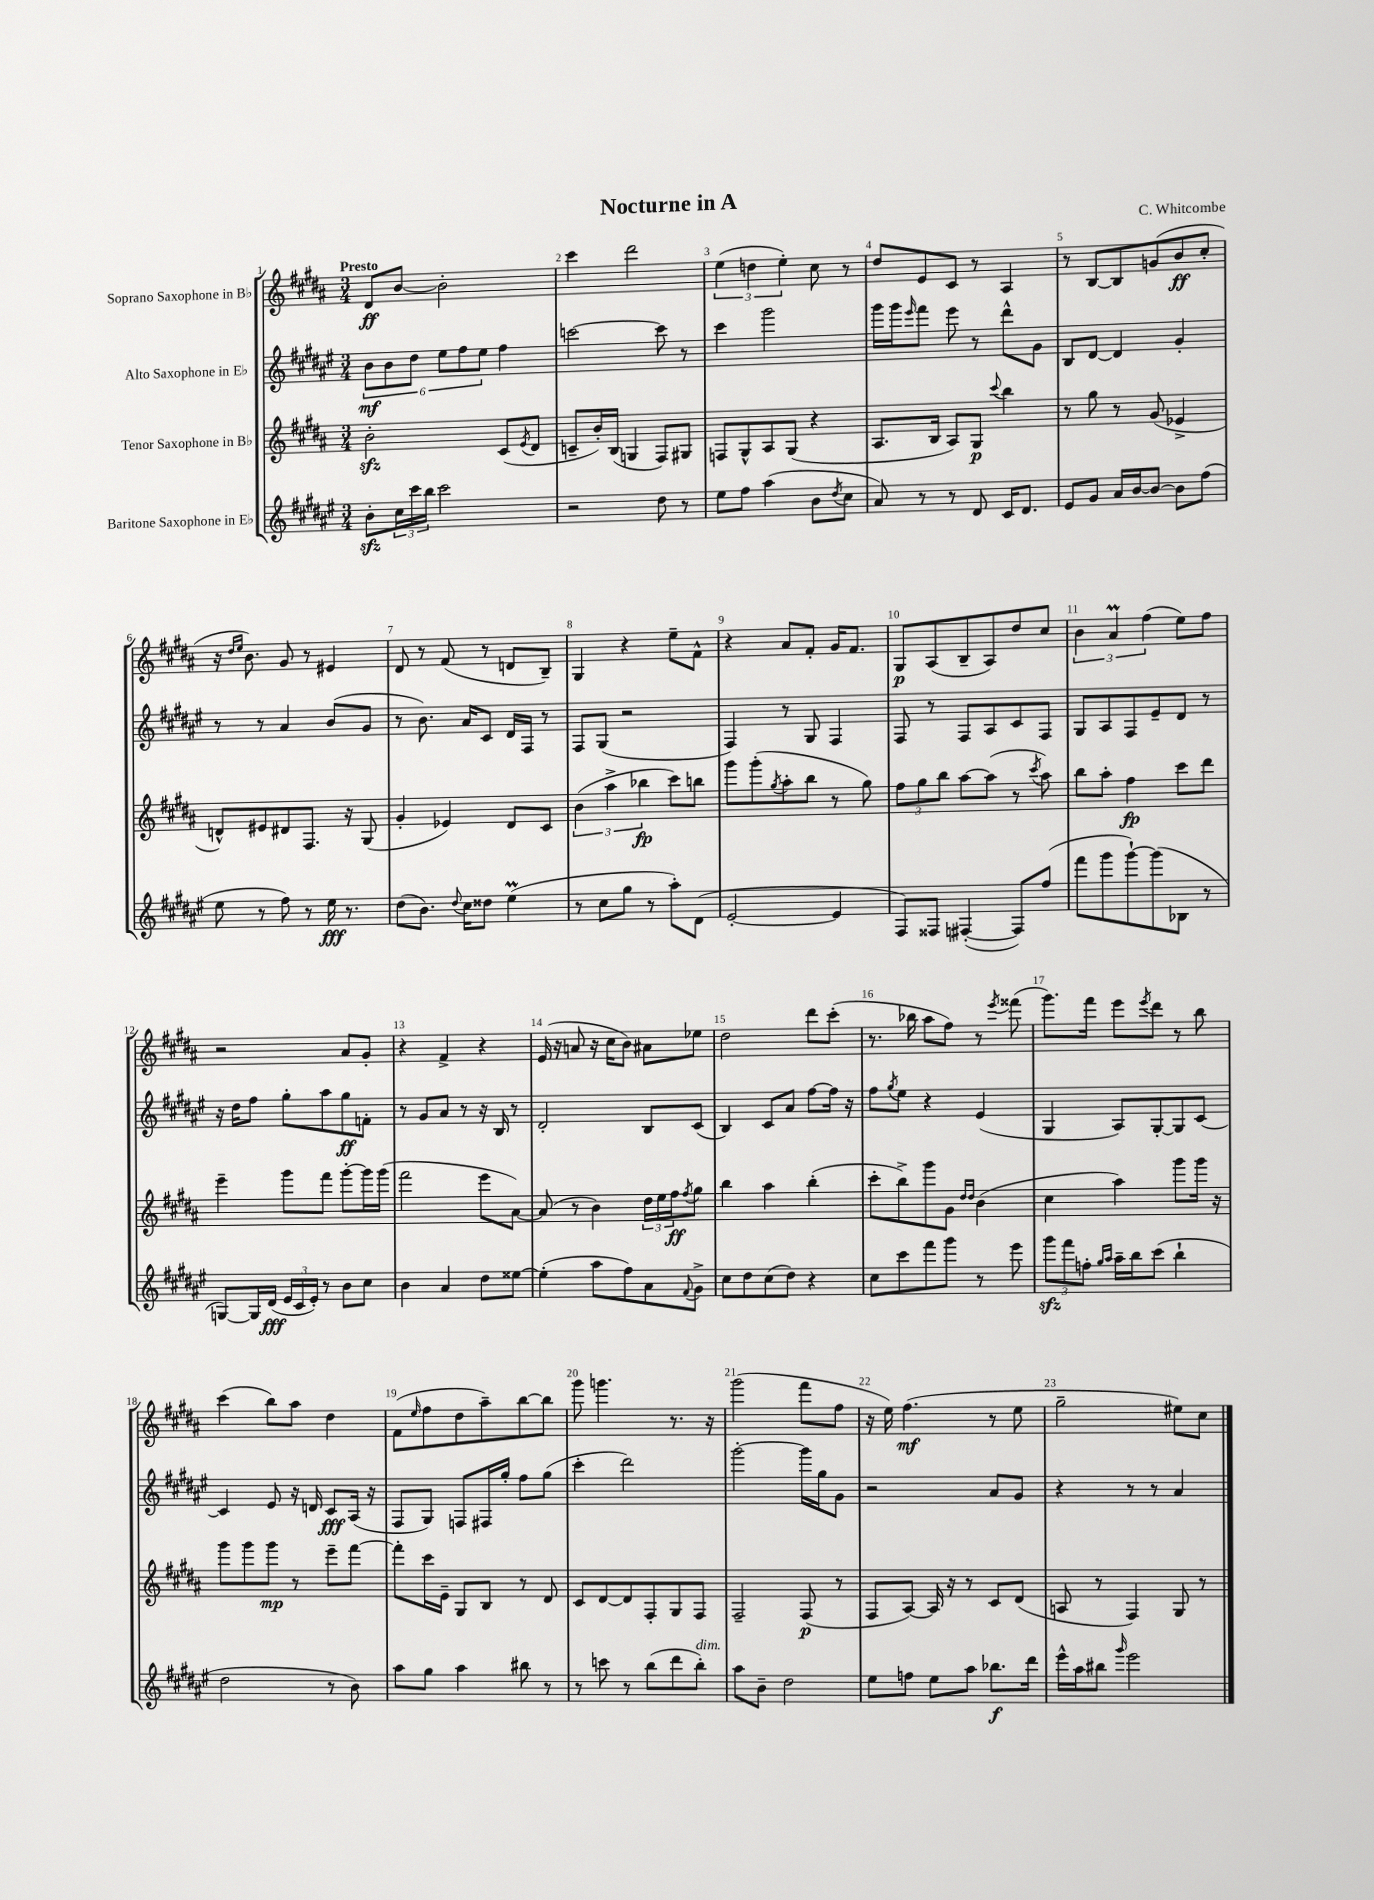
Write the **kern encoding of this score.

**kern	**kern	**kern	**kern
*staff4	*staff3	*staff2	*staff1
*clefG2	*clefG2	*clefG2	*clefG2
*k[f#c#g#d#a#e#]	*k[f#c#g#d#a#]	*k[f#c#g#d#a#e#]	*k[f#c#g#d#a#]
*M3/4	*M3/4	*M3/4	*M3/4
8b'	2b'	12b	8d#
.	.	12b	.
24cc#	.	.	[8b
24ccc#	.	12dd#	.
24bb	.	.	.
2ccc#	.	12ee#	2b']
.	.	12ff#	.
.	.	12ee#	.
.	(8c#	4ff#	.
.	8qe	.	.
.	8d#	.	.
=	=	=	=
2r	8c~	[2ccc	4ccc#
.	16b')	.	.
.	(16B	.	.
.	4G	.	2ddd#
8dd#	8F#)	8ccc]	.
8r	8G#	8r	.
=	=	=	=
8ee#	8F	4ccc#	(6ee
8ff#	8G#^^	.	.
.	.	.	6dd
(4aa#	8A#	2ggg#	.
.	.	.	6ee')
.	(8G#	.	.
8b	4r	.	8cc#
8qdd#	.	.	.
8cc#	.	.	8r
=	=	=	=
8a#)	8.A#	16ggg#	8dd#
.	.	16ggg#	.
.	.	16qqeee#	.
8r	.	8fff#	8e
.	16B	.	.
8r	8A#)	8eee#	8c#
8d#	8G#	8r	8r
.	8qqccc#	.	.
16c#	4bb	8ddd#^^	4A#
8.d#	.	.	.
.	.	8g#	.
=	=	=	=
8e#	8r	8B	8r
8g#	8gg#	[8d#	[8B
16a#	8r	4d#]	8B]
[16b	.	.	.
8b_	(8g#	.	(8g
8b]	4e-^	4g#'	8b
(8ff#	.	.	8cc#'
=	=	=	=
8ee#	8d^^)	8r	16r
.	.	.	16qqdd#
.	.	.	16qqee
.	.	.	8.b)
8r	8e#	8r	.
8ff#)	8d#	4a#	8g#
8r	8.F#	.	8r
16ee#	.	(8b	4e#
8.r	16r	.	.
.	(8G#	8g#	.
=	=	=	=
(8dd#	4g#'	8r	8d#
8.b)	.	8.b)	8r
.	4e-)	.	(8f#
8qqdd#	.	.	.
16cc#	.	16a#	.
8dd##	.	8c#	8r
(4ee#	8d#	16d#	8d
.	.	16F#	.
.	8c#	8r	8B~)
=	=	=	=
8r	(6b	8F#	4G#
8cc#	.	(8G#	.
.	6aa#^	.	.
8gg#	.	2r	4r
.	6bb-	.	.
8r	.	.	.
8aa#')	8ccc#)	.	8ee~
(8d#	8bb	.	8f#^^
=	=	=	=
[2e#'	8ggg#	4F#)	4r
.	(8ggg#'	.	.
.	8qgg#	.	.
.	8aa#'	8r	8a#
.	8bb	8G#	8f#'
4e#]	8r	4F#	16g#
.	.	.	8.f#
.	8gg#)	.	.
=	=	=	=
8F#)	12ff#	8F#	8G#
.	12gg#	.	.
8F##	.	8r	(8A#
.	12bb	.	.
([4F#'	[8aa#	8F#	8B~
.	(8aa#]	8A#	8A#)
8F#])	8r	8c#	8dd#
.	8qccc#	.	.
(8ff#	8aa#)	8F#	8cc#
=	=	=	=
8fff#	8bb	8G#	6b
8ggg#	8aa#'	8A#	.
.	.	.	6a#
[8ggg#`)	4ff#	8F#	.
.	.	.	(6ff#
(8ggg#]	.	8e#~	.
8B-	8ccc#	8d#	8ee)
8r	8ddd#	8r	8ff#
=	=	=	=
[8G)	4eee~	16r	2r
.	.	16dd#	.
16G]	.	8ff#	.
(16d#	.	.	.
24e#	8ggg#	8gg#'	.
24c#	.	.	.
24e#')	.	.	.
8r	8fff#	8aa#	.
8b	[8ggg#'	8gg#	8a#
8cc#	16ggg#]	8f'	8g#'
.	(16ggg#	.	.
=	=	=	=
4b	2fff#	8r	4r
.	.	8g#	.
4a#	.	8a#	4f#^
.	.	8r	.
8dd#	8eee	16r	4r
.	.	16B	.
[8ee##	[8a#)	8r	.
=	=	=	=
(4ee##']	(8a#]	2d#'	(16e
.	.	.	16r
.	8r	.	8a
8aa#	4b)	.	16r
.	.	.	16cc#
8ff#)	.	.	8b)
8a#	24dd#	8B	8a#
.	24ee	.	.
.	24ff#	.	.
8qqf#	8qff#	.	.
8g#^	8gg#	(8c#	8ee-
=	=	=	=
8cc#	4bb	4B)	2dd#
8dd#	.	.	.
(8cc#	4aa#	8c#	.
8dd#)	.	8a#	.
4r	(4bb'	[8ff#	8ddd#
.	.	16ff#]	(8ccc#'
.	.	16r	.
=	=	=	=
8cc#	8ccc#'	8ff#	8.r
.	.	8qgg#	.
8ccc#	8bb^)	8ee#	.
.	.	.	16bb-
8fff#	8ggg#	4r	8aa#
8ggg#	8g#	.	8ff#)
.	16qqdd#	.	.
.	16qqdd#	.	.
8r	(4b	(4e#	8r
.	.	.	8qeee
8eee#	.	.	(8fff##
=	=	=	=
12ggg#	4cc#	4G#	8.ggg#)
12fff#	.	.	.
12ff'	.	.	.
.	.	.	16fff#
16qqgg#	.	.	.
16qqaa#	.	.	.
16aa#~	4aa#)	8A#)	8eee
16bb	.	.	.
.	.	.	8qeee
(8ccc#	.	[8G#'	8ddd#
4bb`	8ggg#	8G#]	8r
.	16ggg#	[8c#	8bb
.	16r	.	.
=	=	=	=
2dd#	8ggg#	4c#]	(4ccc#
.	8ggg#	.	.
.	8ggg#	8e#	8bb)
.	8r	16r	8aa#
.	.	16d	.
8r	8eee~	8c#	4dd#
8b)	[8fff#	(16A#	.
.	.	16r	.
=	=	=	=
8aa#	8fff#']	8F#	(8f#
.	.	.	16qqee
8gg#	16ccc#	8G#)	8ff#
.	16e~	.	.
4aa#	8G#	8F	8dd#
.	8B	16F#	8aa#~)
.	.	16gg#'	.
8bb#	8r	8ff#	[8bb
8r	8d#	(8gg#	8bb]
=	=	=	=
8r	8c#	4ccc#'	8ggg#
8ccc	[8d#	.	4.ggg
8r	8d#]	2ddd#)	.
(8bb	8F#'	.	.
8ddd#	8G#	.	8.r
8bb')	8F#	.	.
.	.	.	16r
=	=	=	=
8aa#	2F#~	[2ggg#'	(2ggg#
8b~	.	.	.
2dd#	.	.	.
.	(8F#	16ggg#]	8fff#
.	.	16gg#	.
.	8r	8g#	8ff#
=	=	=	=
8ee#	8F#	2r	16r
.	.	.	16ee)
8ff	[8A#)	.	(4.ff#
8ee#	16A#]	.	.
.	16r	.	.
8aa#	8r	.	.
8.bb-	8c#	8a#	8r
.	(8d#	8g#	8ee
16ddd#	.	.	.
=	=	=	=
16eee#^^	8A	4r	2gg#~
16aa#	.	.	.
8bb#	8r	.	.
16qqggg#	.	.	.
2eee#	4F#)	8r	.
.	.	8r	.
.	8G#	4a#	8ee#)
.	8r	.	8cc#
==	==	==	==
*-	*-	*-	*-
